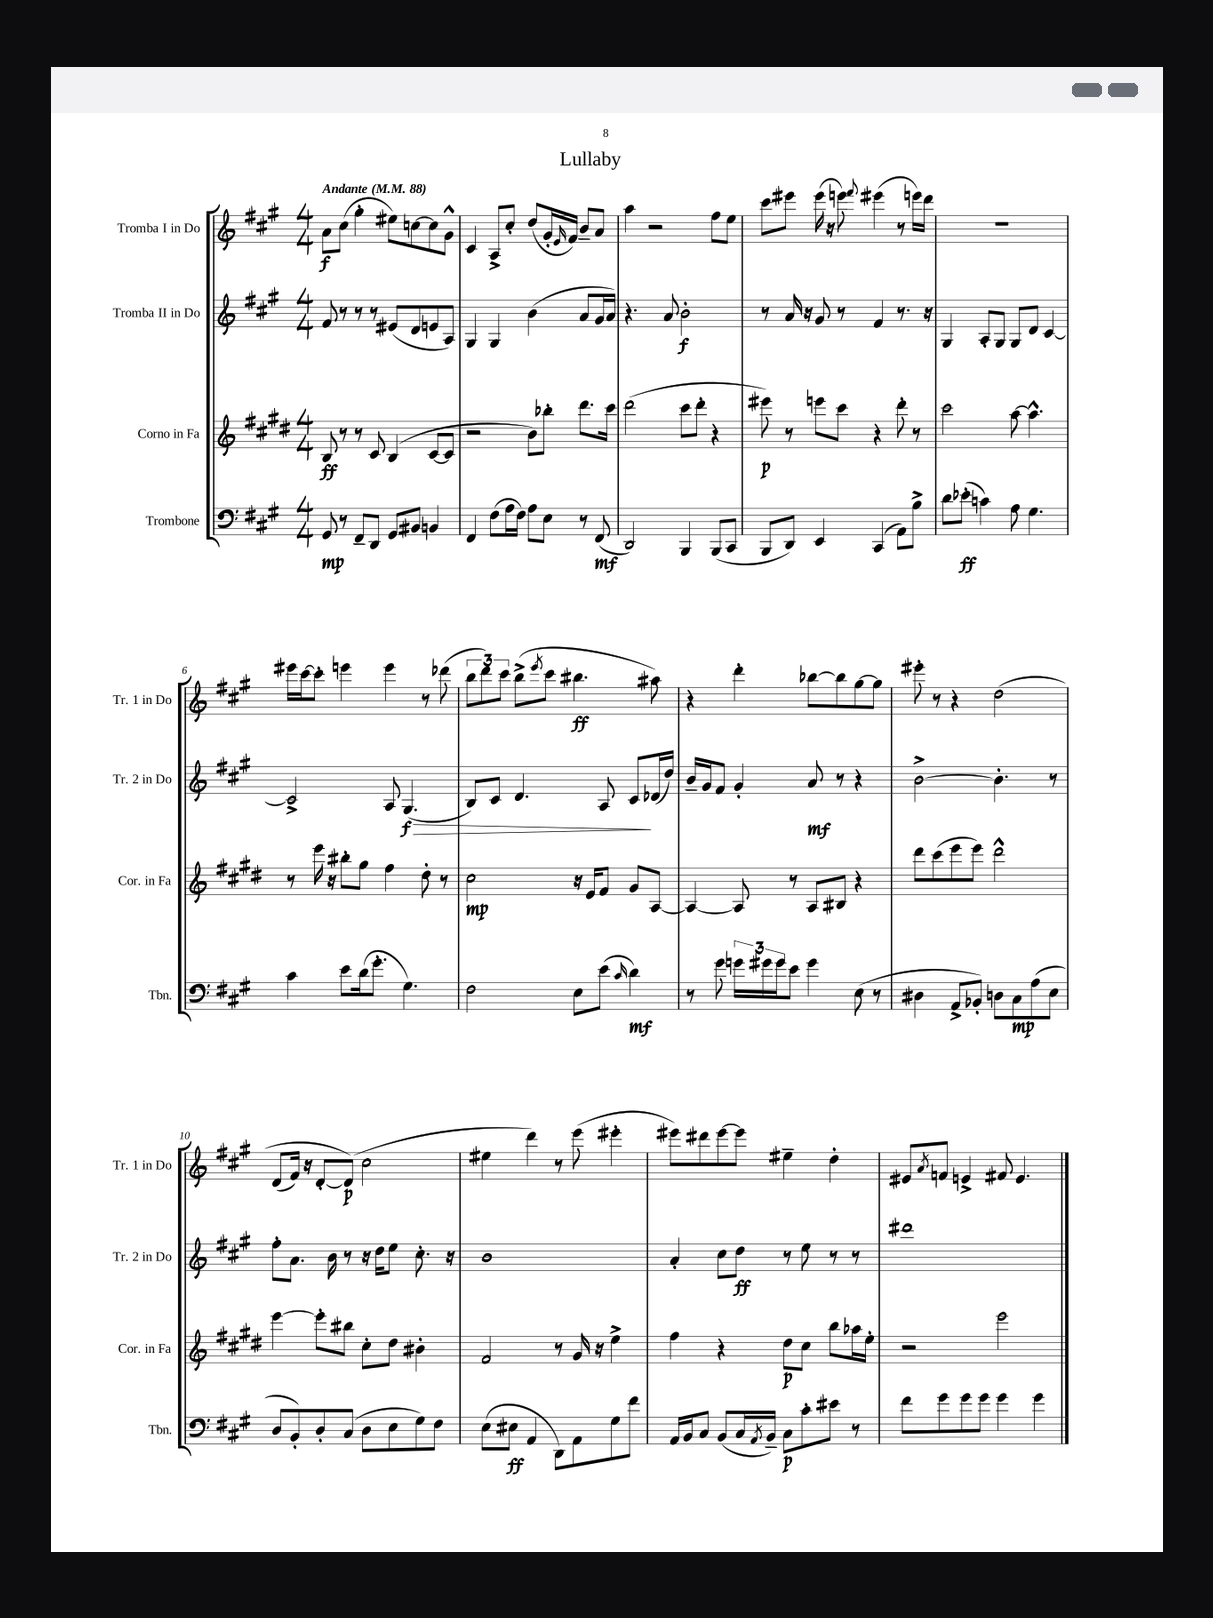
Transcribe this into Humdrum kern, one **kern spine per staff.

**kern	**kern	**kern	**kern
*staff4	*staff3	*staff2	*staff1
*clefF4	*clefG2	*clefG2	*clefG2
*k[f#c#g#]	*k[f#c#g#d#]	*k[f#c#g#]	*k[f#c#g#]
*M4/4	*M4/4	*M4/4	*M4/4
*MM88	*MM88	*MM88	*MM88
8GG#/	8B/	8f#/	8a\L
8r	8r	8r	(8cc#\J
8FF#~/L	8r	8r	4gg#'\
8DD/J	8c#/	8r	.
8GG#/L	(4B/	(8e#/L	8ee#\L)
8BB#/J	.	8d/	[8cc\
4BB/	[8c#/L	8e/	8cc\]
.	8c#/]J	8A/J)	8g#^^\J
=	=	=	=
4FF#/	2r	4G#/	4c#/
(8F#\L	.	4G#/	8A^/L
16A\L	.	.	8cc#'/J
16F#\JJ)	.	.	.
8A\L	8b\L)	(4b\	(8dd/L
8E\J	8bb-'\J	.	16g#'/L
.	.	.	16qqe/
.	.	.	16f#/JJ)
8r	8.ddd#\L	8a/L	8b~/L
(8FF#/	.	16g#/L	8a/J
.	16ccc#\Jk	16a/JJ)	.
=	=	=	=
2DD/)	(2ddd#\	4.r	4aa\
.	.	.	2r
.	.	8a/	.
4BBB/	8ccc#\L	2b'\	.
.	8ddd#'\J	.	.
(8BBB/L	4r	.	8ff#\L
8CC#/J	.	.	8ee\J
=	=	=	=
8BBB/L	8eee#\)	8r	8ccc#\L
8DD/J)	8r	16a/	8eee#\J
.	.	16r	.
4EE/	8eee\L	8g#/	(16eee#\
.	.	.	16r
.	8ccc#\J	8r	8eee\)
.	.	.	8qqfff#/
(4CC#/	4r	4f#/	(4eee#\
8AA\L)	8ddd#'\	8.r	8r
8B^\J	8r	.	16eee\LL)
.	.	16r	16ddd\JJ
=	=	=	=
8d\L	2ccc#\	4G#/	1r
(8e-'\J	.	.	.
4c\)	.	8A'/L	.
.	.	8G#/J	.
8A\	[8aa\	8G#/L	.
4.G#\	4.aa^^\]	8d/J	.
.	.	[4c#/	.
=	=	=	=
4c#\	8r	2c#^/]	16eee#\LL
.	.	.	[16ccc#\J
.	16eee\	.	8ccc#'\]J
.	16r	.	.
8e\L	8bb#'\L	.	4eee\
(16d\k	8gg#\J	.	.
8.g#'\J	.	.	.
.	4ff#\	8A/	4eee\
4.G#\)	.	(4.G#/	.
.	8dd#'\	.	8r
.	8r	.	(8ddd-\
=	=	=	=
2F#\	2cc#\	8B/L)	12bb\L
.	.	.	12ddd\)
.	.	8c#/J	.
.	.	.	12ccc#\J
.	.	4.d/	(8bb^\L
.	.	.	8qeee/
.	.	.	8ccc#\J
8E\L	16r	.	4.bb#\
.	16e/LK	.	.
(8e\J	8f#/J	8A/	.
16qqc#/	.	.	.
4d\)	8g#/L	8c#/L	.
.	[8A/J	(16d-/L	8aa#\)
.	.	16dd/JJ)	.
=	=	=	=
8r	4A/_	16b~/LL	4r
.	.	16g#/J	.
8g#\	.	8f#/J	.
24g\LL	8A/]	4g#'/	4ddd'\
24g#\	.	.	.
24g#\J	.	.	.
8e\J	8r	.	.
4g#\	8A/L	8a/	[8bb-\L
.	8B#/J	8r	8bb-\]
(8E\	4r	4r	[8gg#\
8r	.	.	8gg#\]J
=	=	=	=
4D#\	8ddd#\L	[2b^\	8eee#'\
.	(8ccc#\	.	8r
8AA^/L	8eee\	.	4r
8BB-'/J)	8eee\J)	.	.
8D\L	2ddd#^^\	4.b'\]	&(2dd\
8C#\	.	.	.
(8A\	.	.	.
8E\J	.	8r	.
=	=	=	=
8D/L	[4eee\	8ff#'\L	(8d/L
8BB'/)	.	8.a\J	16f#/Jk)
.	.	.	16r
8D'/	8eee'\]L	.	[8d'/L
.	.	16b\	.
(8C#/J	8bb#\J	8r	(8d/]J&)
8D\L	8cc#'\L	16r	2cc#\
.	.	16dd\LK	.
8E\	8dd#\J	8ee\J	.
8G#\)	4b#'\	8.cc#'\	.
8F#\J	.	.	.
.	.	16r	.
=	=	=	=
(8E\L	2f#/	1b	4ee#\
8E#\J	.	.	.
4AA/	.	.	4ddd\)
8DD\L)	8r	.	8r
8AA\	16g#/	.	(8eee\
.	16r	.	.
8G#\	4ee^\	.	4eee#'\
8f#\J	.	.	.
=	=	=	=
16AA/LL	4ff#\	4a'/	8eee#\L)
16BB/J	.	.	.
8C#/J	.	.	8ddd#\
(8BB/L	4r	8cc#\L	[8eee#\
16C#/L	.	8dd\J	8eee#\]J
8qAA/	.	.	.
16BB~/JJ)	.	.	.
8C#\L	8dd#\L	8r	4ee#~\
8c#'\	8cc#\J	8ee\	.
8e#\J	8bb\L	8r	4dd'\
8r	16aa-\L	8r	.
.	16ee'\JJ	.	.
=	=	=	=
8f#\L	2r	1ddd#	8e#/L
.	.	.	8qa/
8g#\	.	.	8f/J
8g#\	.	.	4e^/
8g#\J	.	.	.
4g#\	2eee\	.	8f#/
.	.	.	4.e/
4g#\	.	.	.
==	==	==	==
*-	*-	*-	*-
